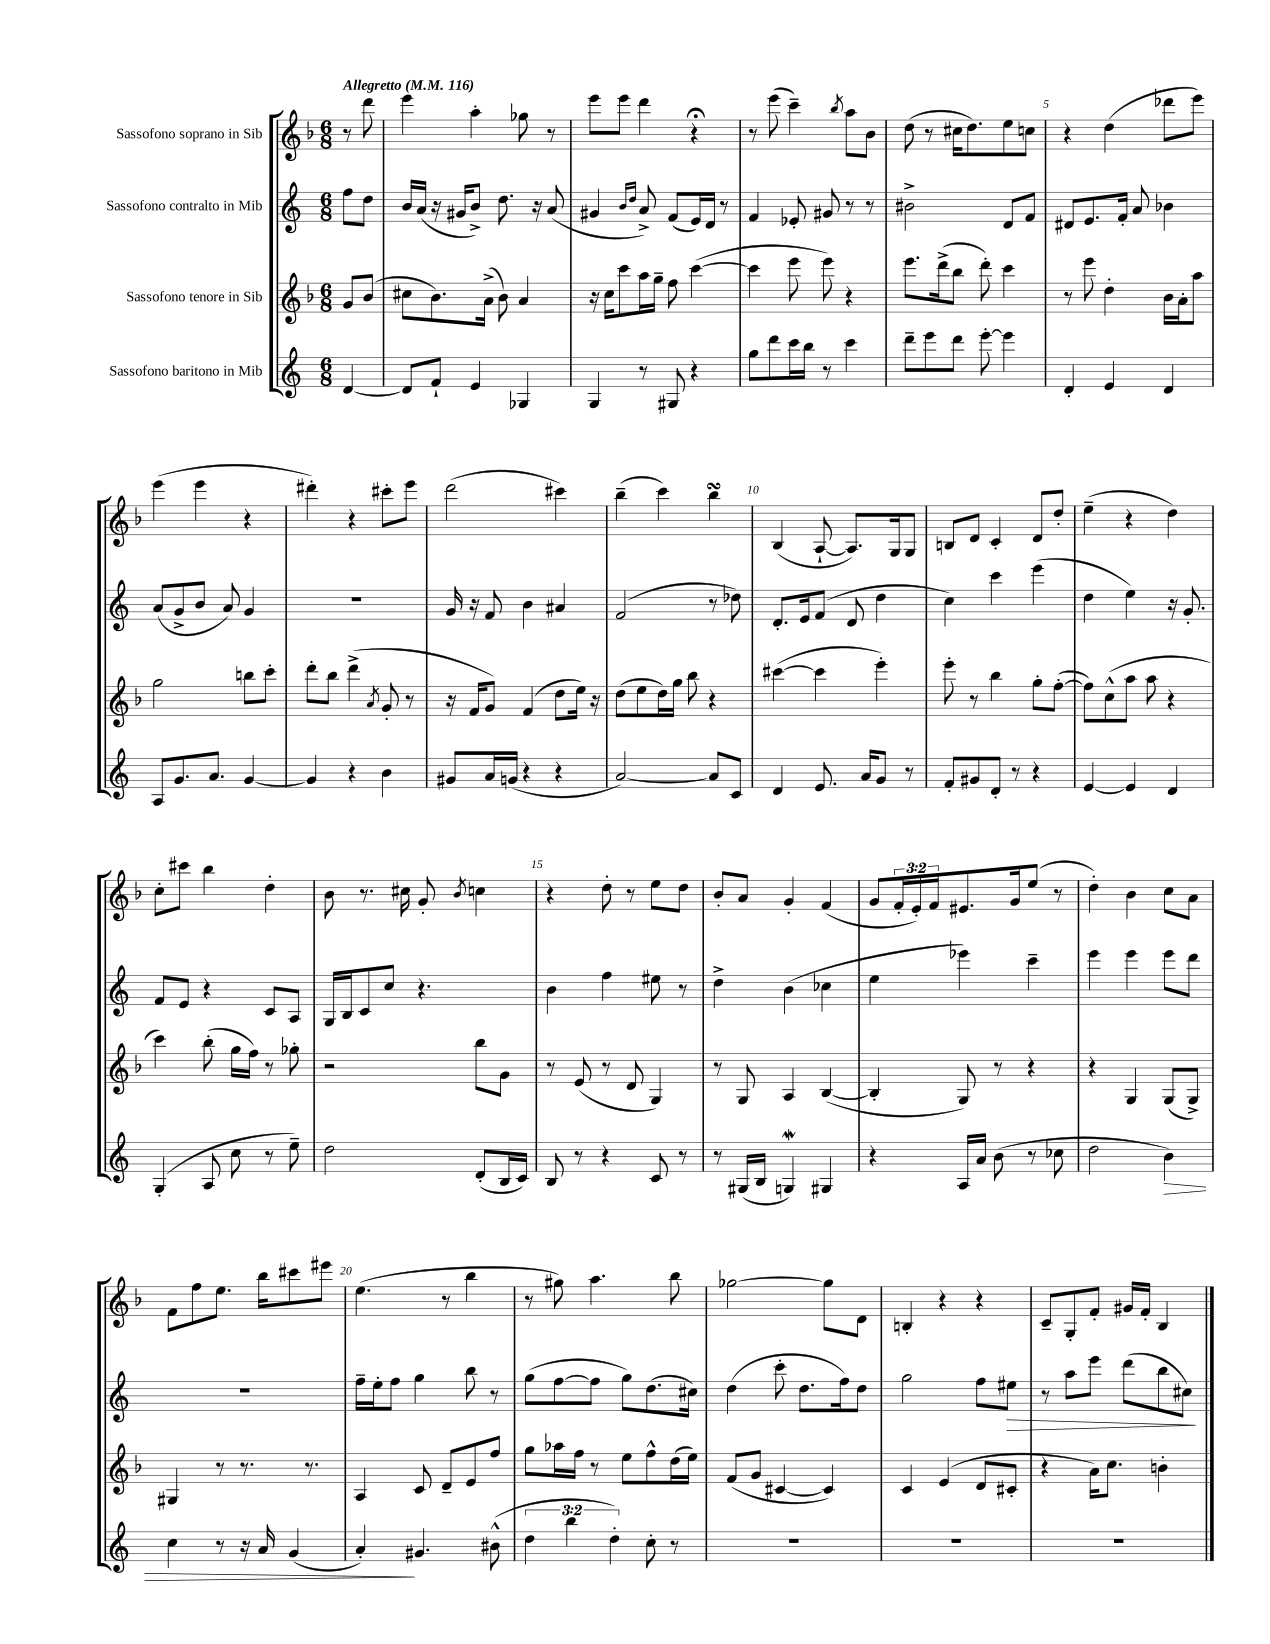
<<
\new StaffGroup <<
\new Staff = "s0" \with { instrumentName = "Sassofono soprano in Sib" } {
    \clef treble \key f \major \numericTimeSignature \time 6/8 \override Staff.TupletNumber.text = #tuplet-number::calc-fraction-text \partial 4 \tempo "Allegretto" 4 = 116
    r8 d'''8 |
    e'''4 a''4-. ges''8 r8 |
    e'''8 e'''8 d'''4 r4\fermata |
    r8 e'''8( c'''4--) \acciaccatura { bes''8 } a''8 bes'8 |
    d''8( r8 cis''16 d''8.) e''8 c''8 |
    r4 d''4( des'''8 e'''8) |
    e'''4( e'''4 r4 |
    dis'''4-.) r4 cis'''8-. e'''8 |
    d'''2( cis'''4) |
    bes''4--( c'''4) bes''4\turn |
    bes4( a8~-! a8.) g16 g8 |
    b8 d'8 c'4-. d'8 d''8-. |
    e''4--( r4 d''4) |
    c''8-. cis'''8 bes''4 d''4-. |
    bes'8 r8. cis''16 g'8-. \acciaccatura { bes'8 } c''4 |
    r4 d''8-. r8 e''8 d''8 |
    bes'8-. a'8 g'4-. f'4( |
    g'8 \tuplet 3/2 { f'16-. e'16-.) f'16 } eis'8. g'16 e''8( r8 |
    d''4-.) bes'4 c''8 a'8 |
    f'8 f''8 e''8. bes''16 cis'''8 eis'''8 |
    e''4.( r8 bes''4 |
    r8 gis''8) a''4. bes''8 |
    ges''2~ ges''8 d'8 |
    b4-. r4 r4 |
    c'8-- g8-. f'8-. gis'16 f'16-. bes4 \bar "|." |
}
\new Staff = "s1" \with { instrumentName = "Sassofono contralto in Mib" } {
    \clef treble \key c \major \numericTimeSignature \time 6/8 \partial 4
    f''8 d''8 |
    b'16 a'16( r16 gis'16 b'8->) d''8. r16 a'8( |
    gis'4 \grace { b'16 d''16 } a'8->) f'8( e'16) d'16 r8 |
    f'4 ees'8-. gis'8 r8 r8 |
    bis'2-> d'8 f'8 |
    dis'8 e'8. f'16-. a'8 bes'4 |
    a'8( g'8-> b'8 a'8) g'4 |
    R2. |
    g'16 r16 f'8 b'4 ais'4 |
    f'2( r8 des''8) |
    d'8.-. e'16 f'8( d'8 d''4 |
    c''4) c'''4 e'''4( |
    d''4 e''4) r16 g'8.-. |
    f'8 e'8 r4 c'8 a8 |
    g16 b16 c'8 c''8 r4. |
    b'4 f''4 eis''8 r8 |
    d''4-> b'4( ces''4 |
    e''4 ees'''4) c'''4-- |
    e'''4 e'''4 e'''8 d'''8 |
    R2. |
    f''16-- e''16-. f''8 g''4 b''8 r8 |
    g''8( f''8~ f''8 g''8) d''8.( cis''16) |
    d''4( c'''8-. d''8. f''16) d''8 |
    g''2 f''8 eis''8\> |
    r8 a''8 e'''8 d'''8( b''8 cis''8\!) \bar "|." |
}
\new Staff = "s2" \with { instrumentName = "Sassofono tenore in Sib" } {
    \clef treble \key f \major \numericTimeSignature \time 6/8 \partial 4
    g'8 bes'8( |
    cis''8 bes'8.) a'16->( bes'8) a'4 |
    r16 c''16 c'''8 a''16 g''16-- f''8 c'''4~( |
    c'''4 e'''8 e'''8) r4 |
    e'''8. d'''16->( bes''8 d'''8-.) c'''4 |
    r8 e'''8 d''4-. bes'16 a'16-. a''8 |
    g''2 b''8 c'''8-. |
    d'''8-. bes''8 d'''4->( \acciaccatura { a'8 } g'8-. r8 |
    r16 f'16 g'8) f'4( d''8 e''16) r16 |
    d''8( e''8 d''16) g''16 bes''8 r4 |
    cis'''4~( cis'''4 e'''4-.) |
    e'''8-. r8 bes''4 g''8-. f''8~-.( |
    f''8) c''8-^( a''8 a''8 r4 |
    c'''4) bes''8-.( g''16 f''16) r8 ges''8-. |
    r2 bes''8 g'8 |
    r8 e'8( r8 d'8 g4) |
    r8 g8 a4 bes4~( |
    bes4-. g8) r8 r4 |
    r4 g4 g8( g8->) |
    gis4 r8 r8. r8. |
    a4 c'8 d'8-- e'8 f''8 |
    g''8 aes''16 f''16 r8 e''8 f''8-^ d''16( e''16) |
    f'8( g'8 cis'4~ cis'4) |
    c'4 e'4( d'8 cis'8-. |
    r4 a'16) c''8. b'4-. \bar "|." |
}
\new Staff = "s3" \with { instrumentName = "Sassofono baritono in Mib" } {
    \clef treble \key c \major \numericTimeSignature \time 6/8 \override Staff.TupletNumber.text = #tuplet-number::calc-fraction-text \partial 4
    d'4~ |
    d'8 f'8-! e'4 ges4 |
    g4 r8 gis8 r4 |
    g''8 d'''8 c'''16 b''16 r8 c'''4 |
    d'''8-- e'''8 d'''8 e'''8~-. e'''4 |
    d'4-. e'4 d'4 |
    a8 g'8. a'8. g'4~ |
    g'4 r4 b'4 |
    gis'8 a'16 g'16( r4 r4 |
    a'2~) a'8 c'8 |
    d'4 e'8. a'16 g'8 r8 |
    f'8-. gis'8 d'8-. r8 r4 |
    e'4~ e'4 d'4 |
    g4-.( a8 c''8 r8 e''8--) |
    d''2 d'8-.( b16 c'16) |
    b8 r8 r4 c'8 r8 |
    r8 gis16( b16 g4\mordent) gis4 |
    r4 a16 a'16 b'8( r8 ces''8 |
    d''2 b'4\>) |
    c''4 r8 r16 a'16 g'4( |
    a'4-.\!) gis'4. bis'8-^( |
    \tuplet 3/2 { d''4 b''4 d''4-.) } c''8-. r8 |
    R2. |
    R2. |
    R2. \bar "|." |
}
>>
>>
\layout { \context { \Score \override BarNumber.break-visibility = ##(#f #t #t) barNumberVisibility = #(every-nth-bar-number-visible 5) } }
